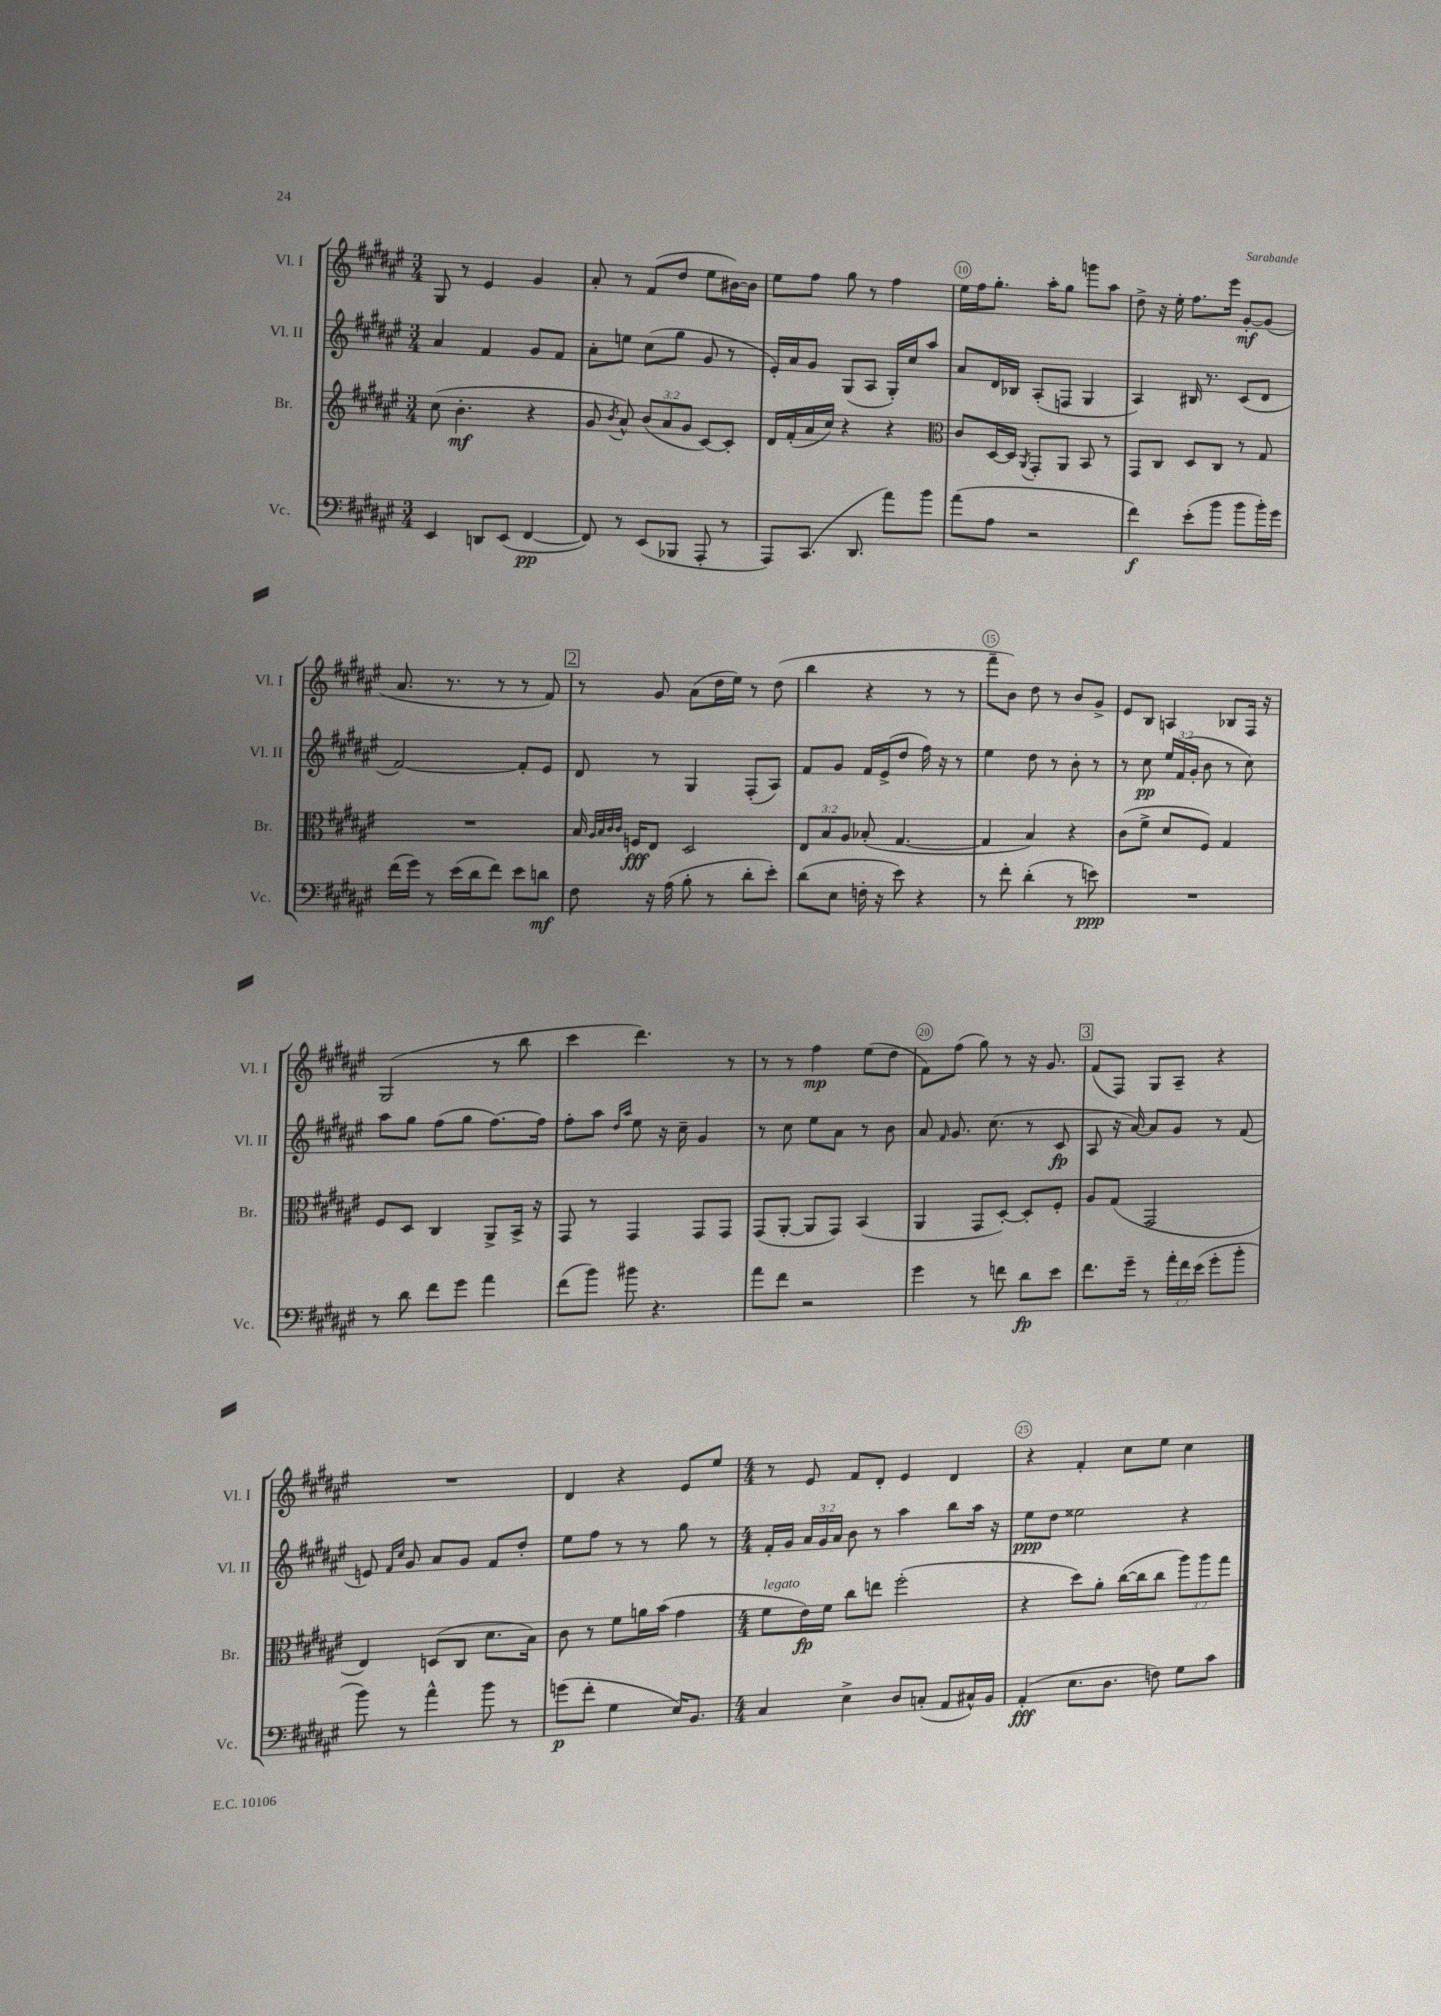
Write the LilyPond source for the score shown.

<<
\new StaffGroup <<
\new Staff = "s0" \with { instrumentName = "Vl. I" shortInstrumentName = "Vl. I" } {
    \clef treble \key fis \major \numericTimeSignature \time 3/4
    \autoBeamOff gis8 r8 eis'4 gis'4 |
    ais'8-. r8 fis'8[( dis''8] eis''8[ bis'16~) bis'16] |
    eis''8[ fis''8] gis''8 r8 fis''4 |
    eis''16[ fis''16 gis''8.]-. ais''16[-. gis''8] g'''8[ ais''8] |
    dis''8-> r16 eis''16-. fis''8.[ eis'''16] gis'8[~-.\mf gis'8]( |
    ais'8. r8. r8 r8 fis'8) |
    \mark \markup { \box "2" } r8 gis'8 ais'8[( dis''16 eis''16]) r8 dis''8( |
    b''4 r4 r8 r8 |
    fis'''8[-- b'8]) dis''8 r8 b'8[ gis'8]-> |
    eis'8[ b8] a4 bes8[ fis16] r16 |
    gis2( r8 b''8 |
    cis'''4 dis'''4.) r8 |
    r8 r8 fis''4\mp eis''8[( dis''8] |
    fis'8[) fis''8]( gis''8) r8 r16 gis'8. |
    \mark \markup { \box "3" } fis'8[( fis8]) gis8[ ais8]-- r4 |
    R2. |
    dis'4 r4 eis'8[ eis''8] |
    \numericTimeSignature \time 4/4 r8 eis'8 fis'8[ dis'8]-. eis'4 dis'4 |
    r4 fis'4-. cis''8[ eis''8] cis''4 \bar "|." |
}
\new Staff = "s1" \with { instrumentName = "Vl. II" shortInstrumentName = "Vl. II" } {
    \clef treble \key fis \major \numericTimeSignature \time 3/4 \override Staff.TupletNumber.text = #tuplet-number::calc-fraction-text
    \autoBeamOff ais'4 fis'4 gis'8[ fis'8] |
    ais'8[-. e''8] cis''8[( gis''8] gis'8 r8 |
    eis'16[-.) ais'16 gis'8] gis8[( ais8] gis16[-.) cis''16 ais''8] |
    ais'8[ dis'16 bes16] ais8[-.( f8] gis4 |
    ais4) bis16 r8. cis'8[( dis'8] |
    fis'2~) fis'8[-. eis'8] |
    \mark \markup { \box "2" } dis'8 r8 gis4 fis8[-.( ais8]) |
    fis'8[ gis'8] fis'16[ eis'16->( dis''8] fis''16) r16 r8 |
    eis''4 dis''8 r8 b'8-. r8 |
    r8 cis''8\pp \tuplet 3/2 { eis''16[ fis'16( gis'16]-. } b'8 r8 cis''8) |
    ais''8[ gis''8] fis''8[( gis''8] fis''8.[~) fis''16] |
    fis''8[-. ais''8] \grace { dis''16[ ais''16] } eis''8 r16 cis''16-- gis'4 |
    r8 cis''8 eis''8[ ais'8] r8 b'8 |
    ais'8 \grace { fis'16 } gis'8. cis''8.( r8 cis'8\fp |
    \mark \markup { \box "3" } ais8 r16 ais'16~) ais'8[ gis'8] r8 fis'8( |
    e'8) \grace { fis'16[ cis''16] } gis'8 ais'8[ gis'8] fis'8[ dis''8]-. |
    eis''8[ fis''8] r8 r8 gis''8 r8 |
    \numericTimeSignature \time 4/4 fis'16[-. gis'16] \tuplet 3/2 { ais'16[ gis'16 ais'16] } b'8 r8 ais''4 b''8[ ais''16] r16 |
    eis''8[\ppp dis''8] eisis''2 r4 \bar "|." |
}
\new Staff = "s2" \with { instrumentName = "Br." shortInstrumentName = "Br." } {
    \clef treble \key fis \major \numericTimeSignature \time 3/4 \override Staff.TupletNumber.text = #tuplet-number::calc-fraction-text
    \autoBeamOff cis''8( b'4.-.\mf r4 |
    gis'8 \acciaccatura { b'8 } ais'8-^) \tuplet 3/2 { b'8[( ais'8 gis'8] } cis'8[~) cis'8]-. |
    dis'16[ fis'16-.( ais'16 cis''16]) r4 r4 |
    \clef alto cis'8[ dis16~ dis16] \acciaccatura { ais,8 } gis,8[-. ais,8] b,8 r8 |
    gis,8[ cis8] dis8[ cis8] r8 gis8 |
    R2. |
    \mark \markup { \box "2" } b16 \grace { ais32[ b32 cis'32 cis'32] } f16[\fff eis8] dis2 |
    \tuplet 3/2 { eis8[ b8 ais8] } bes8-.( gis4.~ |
    gis4 b4) r4 |
    cis'8[( fis'8]-> dis'8[ fis8]) gis4 |
    fis8[ dis8] cis4 ais,8[-> b,16]-> r16 |
    gis,8 r8 gis,4 gis,8[ gis,8] |
    gis,8[( ais,8]~-. ais,8[ gis,8]) b,4( |
    ais,4 gis,8[ dis8]~-.) dis8[-. fis8]-. |
    \mark \markup { \box "3" } ais8[ gis8]( gis,2 |
    eis4) d8[( cis8] dis'8.[ b16]) |
    cis'8 r8 fis'8[ a'16 b'16]( gis'4 |
    \numericTimeSignature \time 4/4 fis'8[^\markup { \italic "legato" } eis'16\fp) fis'16] cis''8[ e''8] fis''2-.( |
    r4 dis''8[) ais'8]-. cis''16[~( cis''16 cis''8] \tuplet 3/2 { ais''8[) ais''8 gis''8] } \bar "|." |
}
\new Staff = "s3" \with { instrumentName = "Vc." shortInstrumentName = "Vc." } {
    \clef bass \key fis \major \numericTimeSignature \time 3/4 \override Staff.TupletNumber.text = #tuplet-number::calc-fraction-text
    \autoBeamOff eis,4 d,8[ eis,8]( fis,4~\pp |
    fis,8) r8 eis,8[( bes,,8] ais,,8-. r8 |
    ais,,8[) cis,8.]( dis,8. ais'8[) b'8] |
    ais'8[( ais8] r2 |
    fis'4\f) eis'8[-.( b'8] b'8[ b'16-.) gis'16] |
    fis'16[( gis'16]) r8 eis'16[( dis'16 fis'8]) eis'8[ d'8]\mf |
    \mark \markup { \box "2" } fis8 r16 ais16( b8-. r8 dis'8[-. eis'8]-.) |
    dis'8[( eis8] f16-. r16 eis'8) r4 |
    r8 fis'8-. dis'4-.( r8 e'8\ppp) |
    R2. |
    r8 dis'8 fis'8[ gis'8] ais'4 |
    fis'8[( b'8]) bis'8 r4. |
    ais'8[ fis'8] r2 |
    gis'4 r8 f'8 dis'8[\fp eis'8] |
    \mark \markup { \box "3" } fis'8.[ gis'16]-- r8 \tuplet 3/2 { ais'16[-. fis'16 eis'16]( } gis'8[-. b'8]-. |
    b'8) r8 ais'4-^ b'8 r8 |
    g'8[\p( fis'8]-. gis4 eis16[) b,8.] |
    \numericTimeSignature \time 4/4 cis4 eis4-> dis8[ c8]-.( ais,8[ cis16-^) b,16] |
    ais,4-.\fff( eis8.[ dis8.] f8) gis8[ cis'8] \bar "|." |
}
>>
>>
\layout { \context { \Score currentBarNumber = #7 \override BarNumber.break-visibility = ##(#f #t #t) barNumberVisibility = #(every-nth-bar-number-visible 5) \override BarNumber.stencil = #(make-stencil-circler 0.1 0.3 ly:text-interface::print) } }
